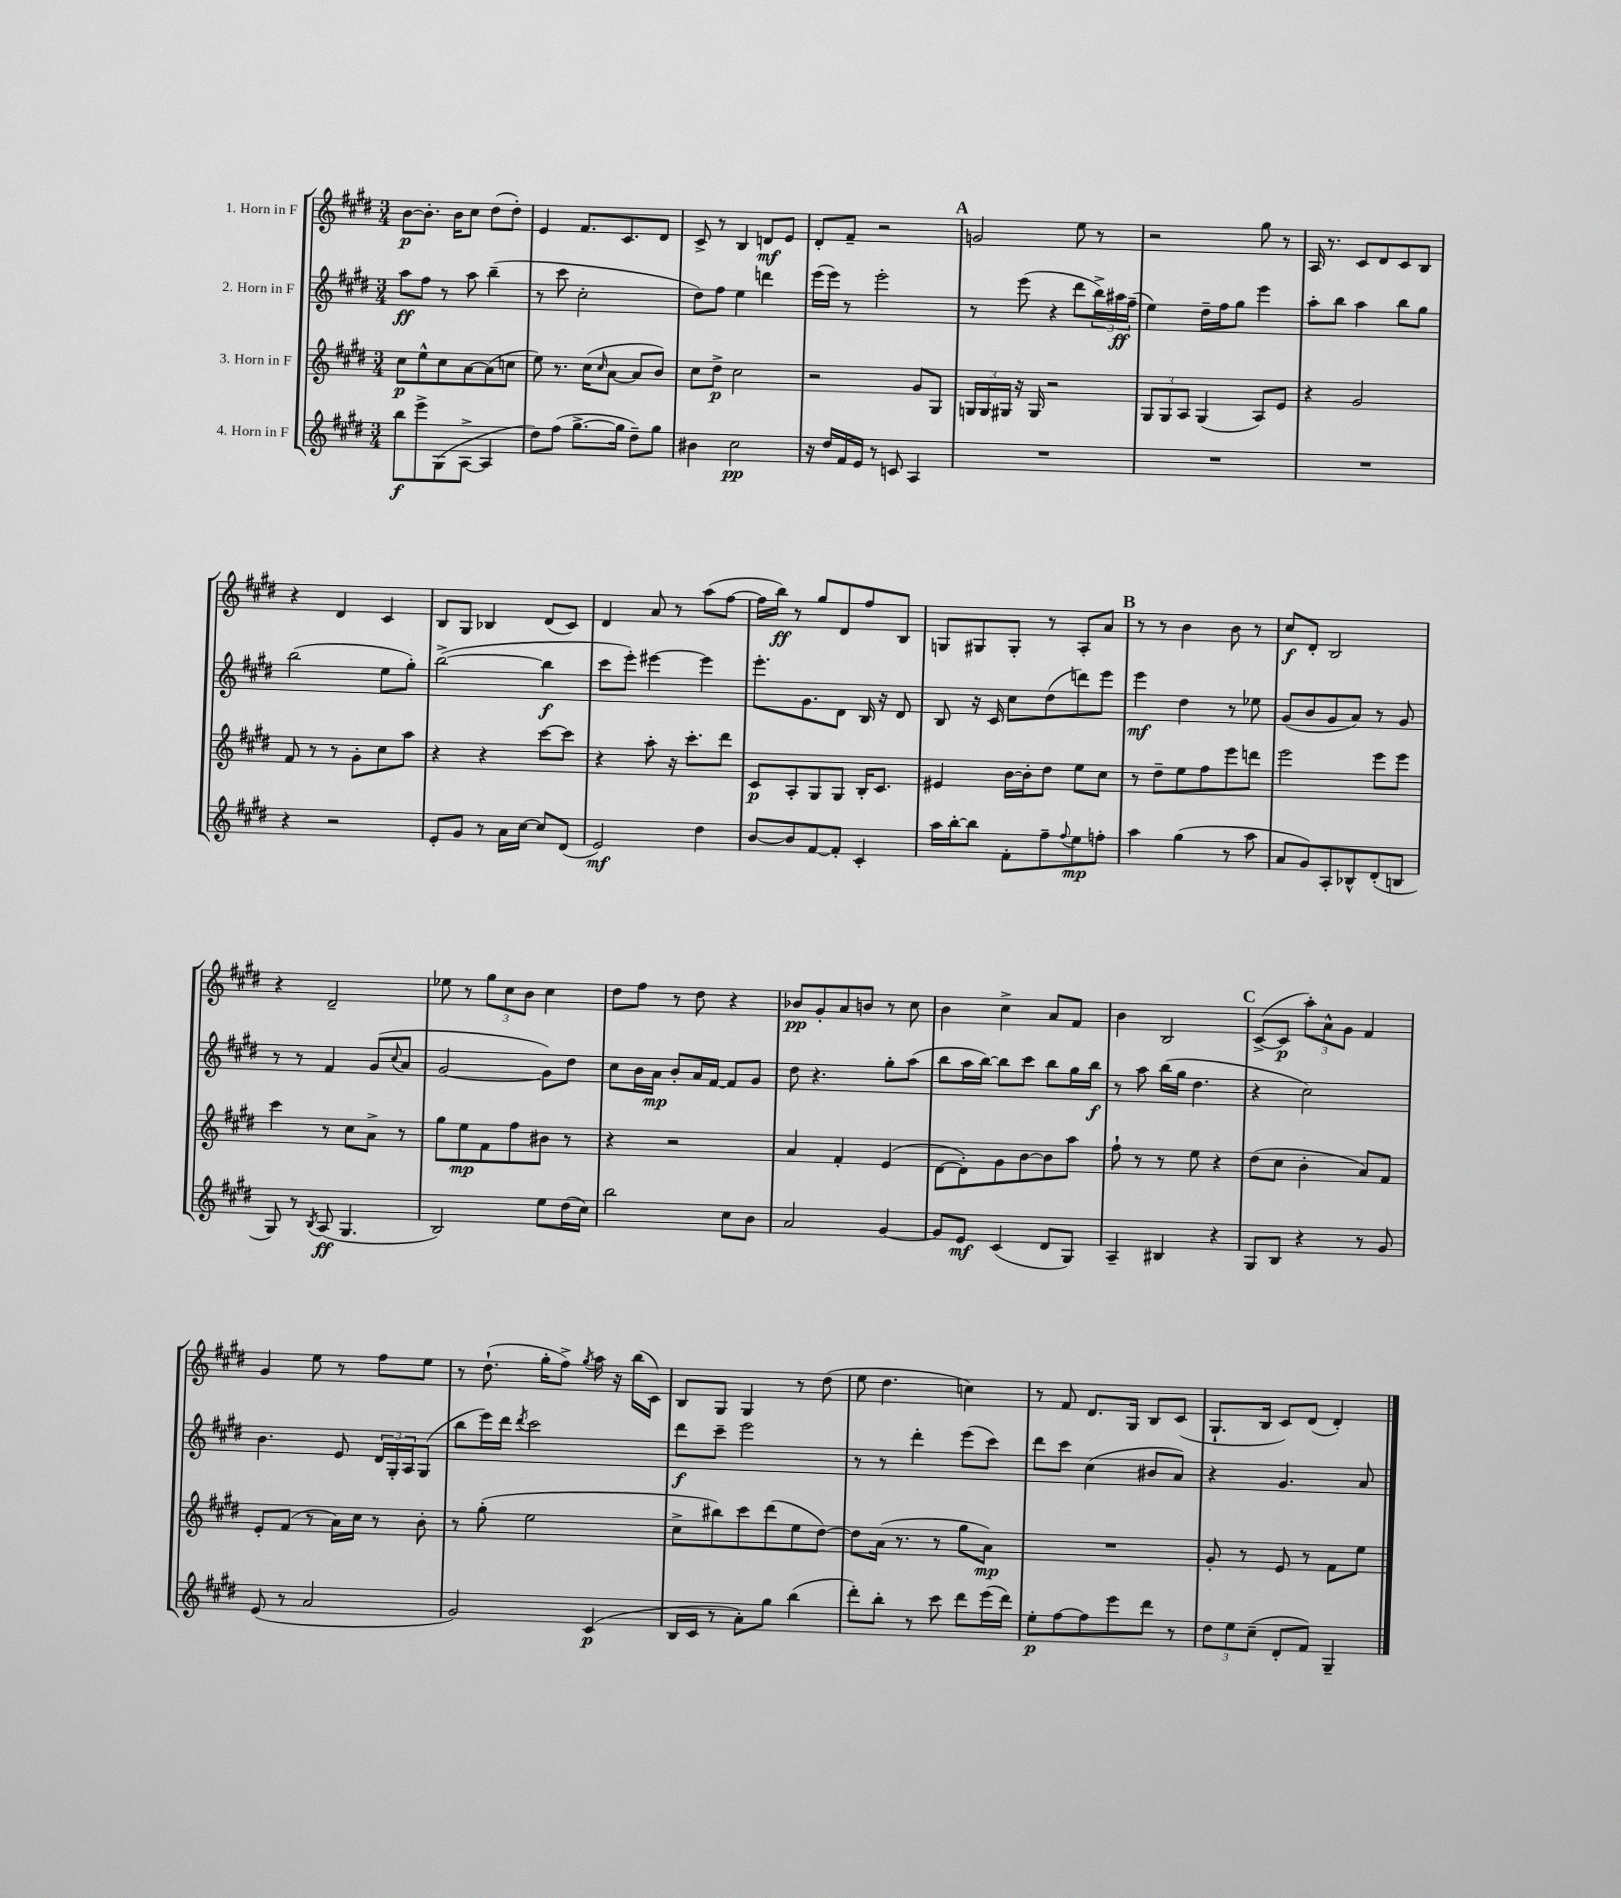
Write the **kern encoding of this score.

**kern	**dynam	**kern	**dynam	**kern	**dynam	**kern	**dynam
*part4	*part4	*part3	*part3	*part2	*part2	*part1	*part1
*staff4	*staff4	*staff3	*staff3	*staff2	*staff2	*staff1	*staff1
*I"4. Horn in F	*	*I"3. Horn in F	*	*I"2. Horn in F	*	*I"1. Horn in F	*
*clefG2	*	*clefG2	*	*clefG2	*	*clefG2	*
*k[f#c#g#d#]	*	*k[f#c#g#d#]	*	*k[f#c#g#d#]	*	*k[f#c#g#d#]	*
*M3/4	*	*M3/4	*	*M3/4	*	*M3/4	*
=1	=1	=1	=1	=1	=1	=1	=1
8bb\L	f	8cc#\L	p	8aa\L	ff	[8b\L	p
8eee^\	.	8ee^^\	.	8ff#\J	.	8.b'\J]	.
(8G#\	.	8cc#\	.	8r	.	.	.
.	.	.	.	.	.	16b\KL	.
[8A^\J	.	[8a\	.	8aa\	.	8cc#\J	.
4A/]	.	(8a\]	.	(4bb~\	.	(8dd#\L	.
.	.	8ccn\J	.	.	.	8dd#'\J)	.
=2	=2	=2	=2	=2	=2	=2	=2
8dd#\L)	.	8ee\)	.	8r	.	4e/	.
(8ff#\J	.	8.r	.	8ccc#\	.	.	.
[8.gg#^\L	.	.	.	2cc#'\	.	8.f#/L	.
.	.	(16cc#\KL	.	.	.	.	.
.	.	16qqcc#/	.	.	.	.	.
.	.	[8a\J	.	.	.	.	.
16gg#\Jk]	.	.	.	.	.	8.c#/	.
8dd#~\L)	.	8a/L]	.	.	.	.	.
8gg#\J	.	8b/J)	.	.	.	8d#/J	.
=3	=3	=3	=3	=3	=3	=3	=3
4b#X\	.	8cc#\L	.	8dd#\L)	.	8c#^/	.
.	.	8dd#^\J	p	8ff#\J	.	8r	.
2cc#\	pp	2cc#\	.	4ee\	.	4B/	.
.	.	.	.	4dddn\	.	8dn/L	mf
.	.	.	.	.	.	8e/J	.
=4	=4	=4	=4	=4	=4	=4	=4
16r	.	2r	.	(16eee\LL	.	8d#'/L	.
16dd#/LL	.	.	.	16eee\JJ)	.	.	.
16f#/	.	.	.	8r	.	8f#~/J	.
16e/JJ	.	.	.	.	.	.	.
8r	.	.	.	2eee'\	.	2r	.
8cn/	.	.	.	.	.	.	.
4A/	.	8g#/L	.	.	.	.	.
.	.	8G#/J	.	.	.	.	.
!!LO:REH:place=s1:t=A
=5	=5	=5	=5	=5	=5	=5	=5
2.r	.	24Gn/LL	.	8r	.	2gn/	.
.	.	24G/	.	.	.	.	.
.	.	24G#X/JJ	.	.	.	.	.
.	.	16r	.	(8eee\	.	.	.
.	.	16G#/	.	.	.	.	.
.	.	2r	.	4r	.	.	.
.	.	.	.	8ddd#\L	.	8ee\	.
.	.	.	.	24bb^\L)	.	8r	.
.	.	.	.	24aa#X\	ff	.	.
.	.	.	.	(24ff#~\JJ	.	.	.
=6	=6	=6	=6	=6	=6	=6	=6
2.r	.	12G#/L	.	4ee\)	.	2r	.
.	.	12G#/	.	.	.	.	.
.	.	12A/J	.	.	.	.	.
.	.	(4G#/	.	16dd#~\LL	.	.	.
.	.	.	.	16ff#\J	.	.	.
.	.	.	.	8gg#\J	.	.	.
.	.	8A/L)	.	4eee\	.	8gg#\	.
.	.	8e/J	.	.	.	8r	.
=7	=7	=7	=7	=7	=7	=7	=7
2.r	.	4r	.	8aa'\L	.	16A/	.
.	.	.	.	.	.	8.r	.
.	.	.	.	8bb\J	.	.	.
.	.	2g#/	.	4aa\	.	8c#/L	.
.	.	.	.	.	.	8d#/	.
.	.	.	.	8bb\L	.	8c#/	.
.	.	.	.	8gg#\J	.	8B/J	.
!!LO:LB:g=z
=8	=8	=8	=8	=8	=8	=8	=8
4r	.	8f#/	.	(2bb\	.	4r	.
.	.	8r	.	.	.	.	.
2r	.	8r	.	.	.	4d#/	.
.	.	8g#'\L	.	.	.	.	.
.	.	8cc#\	.	8ee\L	.	4c#/	.
.	.	8aa\J	.	8gg#'\J)	.	.	.
=9	=9	=9	=9	=9	=9	=9	=9
8e'/L	.	4r	.	([2bb^\	.	8B/L	.
8g#/J	.	.	.	.	.	8G#/J	.
8r	.	4r	.	.	.	4B-X/	.
16a\LL	.	.	.	.	.	.	.
[16cc#\JJ	.	.	.	.	.	.	.
8cc#/L]	.	[8ccc#\L	.	4bb\]	f	(8d#/L	.
(8d#/J	.	8ccc#\J]	.	.	.	8c#/J)	.
=10	=10	=10	=10	=10	=10	=10	=10
2e/)	mf	4r	.	8ccc#\L	.	4d#/	.
.	.	.	.	8eee'\J)	.	.	.
.	.	8aa'\	.	[4eee#X\	.	8a/	.
.	.	16r	.	.	.	8r	.
.	.	8.ccc#'\L	.	.	.	.	.
4dd#\	.	.	.	4eee#\]	.	(8aa\L	.
.	.	8ddd#\J	.	.	.	[8ff#\J	.
=11	=11	=11	=11	=11	=11	=11	=11
[8b/L	.	8c#/L	p	8.eee'\L	.	16ff#\LL]	.
.	.	.	.	.	.	16bb\JJ)	ff
8b/]	.	8A'/	.	.	.	8r	.
.	.	.	.	8.g#\	.	.	.
[8f#/	.	8G#/	.	.	.	8gg#/L	.
8f#'/J]	.	8G#/J	.	8d#\J	.	8d#/	.
4c#'/	.	16B'/KL	.	16B/	.	8ff#/	.
.	.	8.c#/J	.	16r	.	.	.
.	.	.	.	8d#/	.	8B/J	.
=12	=12	=12	=12	=12	=12	=12	=12
16aa\LL	.	4e#X/	.	8B/	.	8Gn/L	.
[16bb'\J	.	.	.	.	.	.	.
8bb\J]	.	.	.	16r	.	8G#X/	.
.	.	.	.	16c#/	.	.	.
8f#'\L	.	[16b\LL	.	8cc#\L	.	8G#'/J	.
.	.	16b'\J]	.	.	.	.	.
8ff#~\	.	8dd#\J	.	(8dd#\	.	8r	.
8qqff#/	.	.	.	.	.	.	.
8ee\	mp	8ee\L	.	8dddn\)	.	8A'/L	.
8ffn'\J	.	8cc#\J	.	8eee\J	.	8a/J	.
!!LO:REH:place=s1:t=B
=13	=13	=13	=13	=13	=13	=13	=13
4aa\	.	8r	.	4eee\	mf	8r	.
.	.	8dd#~\L	.	.	.	8r	.
(4gg#\	.	8ee\	.	4dd#\	.	4b\	.
.	.	8ff#\	.	.	.	.	.
8r	.	8eee\	.	8r	.	8b\	.
8aa\	.	8dddn\J	.	8ee-X\	.	8r	.
=14	=14	=14	=14	=14	=14	=14	=14
8a/L	.	2eee\	.	(8g#/L	.	8cc#/L	f
8g#/)	.	.	.	8b/	.	8d#'/J	.
8A'/	.	.	.	8g#/	.	2B/	.
8B-X^^/	.	.	.	8a/J)	.	.	.
(8d#'/	.	8eee\L	.	8r	.	.	.
8Bn/J	.	8eee\J	.	8g#/	.	.	.
!!LO:LB:g=z
=15	=15	=15	=15	=15	=15	=15	=15
8G#/)	.	4ccc#\	.	8r	.	4r	.
8r	.	.	.	8r	.	.	.
8qB/	.	.	.	.	.	.	.
(8A/	ff	8r	.	4f#/	.	2d#~/	.
4.G#/	.	8cc#\L	.	.	.	.	.
.	.	8a^\J	.	(8g#/L	.	.	.
.	.	.	.	8qqcc#/	.	.	.
.	.	8r	.	8a/J	.	.	.
=16	=16	=16	=16	=16	=16	=16	=16
2B/)	.	8gg#\L	.	[2g#/	.	8ee-X\	.
.	.	8ee\	mp	.	.	8r	.
.	.	8f#\	.	.	.	12gg#\L	.
.	.	.	.	.	.	12cc#\	.
.	.	8ff#\	.	.	.	.	.
.	.	.	.	.	.	12b\J	.
8ee\L	.	8b#X\J	.	8g#\L])	.	4cc#\	.
(16dd#\L	.	8r	.	8dd#\J	.	.	.
16cc#\JJ)	.	.	.	.	.	.	.
=17	=17	=17	=17	=17	=17	=17	=17
2bb\	.	4r	.	8cc#\L	.	8dd#\L	.
.	.	.	.	16b\L	.	8ff#\J	.
.	.	.	.	16a\JJ	mp	.	.
.	.	2r	.	8b'/L	.	8r	.
.	.	.	.	16a/L	.	8dd#\	.
.	.	.	.	[16f#/JJ	.	.	.
8cc#\L	.	.	.	8f#/L]	.	4r	.
8b\J	.	.	.	8g#/J	.	.	.
=18	=18	=18	=18	=18	=18	=18	=18
2a/	.	4a/	.	8dd#\	.	8b-X/L	pp
.	.	.	.	4.r	.	8g#'/	.
.	.	4f#'/	.	.	.	8a/	.
.	.	.	.	.	.	8bn/J	.
[4g#/	.	(4e/	.	8gg#'\L	.	8r	.
.	.	.	.	(8aa\J	.	8cc#\	.
=19	=19	=19	=19	=19	=19	=19	=19
8g#/L]	.	[8d#\L	.	8bb\L	.	4b\	.
8e/J	mf	8d#'\])	.	16aa\L	.	.	.
.	.	.	.	[16bb\JJ)	.	.	.
(4c#/	.	8g#\	.	8bb\L]	.	4cc#^\	.
.	.	[8b\	.	8ccc#\J	.	.	.
8d#/L	.	8b\]	.	8bb\L	.	8a/L	.
8G#/J)	.	8aa\J	.	16gg#\L	.	8f#/J	.
.	.	.	.	16bb\JJ	f	.	.
=20	=20	=20	=20	=20	=20	=20	=20
4A~/	.	8ff#`\	.	8r	.	4b\	.
.	.	8r	.	8aa\	.	.	.
4B#X/	.	8r	.	(16bb\LL	.	2B/	.
.	.	.	.	16gg#\JJ	.	.	.
.	.	8ee\	.	4.dd#\	.	.	.
4r	.	4r	.	.	.	.	.
!!LO:REH:place=s1:t=C
=21	=21	=21	=21	=21	=21	=21	=21
8G#/L	.	(8dd#\L	.	4r	.	([8c#^/L	.
8B/J	.	8cc#\J	.	.	.	8c#/J]	p
4r	.	4b'\	.	2cc#\)	.	12aa'\L)	.
.	.	.	.	.	.	12a^^\	.
.	.	.	.	.	.	12g#\J	.
8r	.	8a/L)	.	.	.	4f#/	.
8g#/	.	8f#/J	.	.	.	.	.
!!LO:LB:g=z
=22	=22	=22	=22	=22	=22	=22	=22
(8e/	.	8e'/L	.	4.b\	.	4g#/	.
8r	.	(8f#/J	.	.	.	.	.
2a/	.	8r	.	.	.	8ee\	.
.	.	16a\LL)	.	8e/	.	8r	.
.	.	16cc#\JJ	.	.	.	.	.
.	.	8r	.	24d#/LL	.	8ff#\L	.
.	.	.	.	24G#'/	.	.	.
.	.	.	.	24A/J	.	.	.
.	.	8b'\	.	(8G#/J	.	8ee\J	.
=23	=23	=23	=23	=23	=23	=23	=23
2g#/)	.	8r	.	8bb\L	.	8r	.
.	.	(8gg#'\	.	16eee\L)	.	(8.dd#`\	.
.	.	.	.	16ddd#\JJ	.	.	.
.	.	.	.	8qddd#/	.	.	.
.	.	2ee\	.	2ccc#\	.	.	.
.	.	.	.	.	.	16gg#'\KL	.
.	.	.	.	.	.	8ff#^\J)	.
.	.	.	.	.	.	8qgg#/	.
(4c#/	p	.	.	.	.	16aa\	.
.	.	.	.	.	.	16r	.
.	.	.	.	.	.	(16bb\LL	.
.	.	.	.	.	.	16c#\JJ)	.
=24	=24	=24	=24	=24	=24	=24	=24
16B/LL	.	8cc#^\L	.	8ddd#\L	f	8B/L	.
16c#/JJ	.	.	.	.	.	.	.
8r	.	8bb#X\)	.	8ccc#~\J	.	8G#/J	.
8a'\L)	.	8ccc#\	.	2eee\	.	4G#/	.
8gg#\J	.	(8ddd#\	.	.	.	.	.
(4bb\	.	8ee\	.	.	.	8r	.
.	.	[8dd#\J)	.	.	.	(8dd#\	.
=25	=25	=25	=25	=25	=25	=25	=25
8ddd#'\L)	.	8dd#\L]	.	8r	.	8ee\	.
8bb'\J	.	(16a\Jk	.	8r	.	4.dd#\	.
.	.	8.r	.	.	.	.	.
8r	.	.	.	4ddd#'\	.	.	.
8ccc#\	.	8r	.	.	.	.	.
8ddd#\L	.	8gg#\L	.	(8eee\L	.	4ccn\)	.
(16eee\L	.	8a\J)	mp	8ccc#\J)	.	.	.
16ddd#\JJ)	.	.	.	.	.	.	.
=26	=26	=26	=26	=26	=26	=26	=26
8ee'\L	p	2.r	.	8ddd#\L	.	8r	.
[8ff#\	.	.	.	8ccc#\J	.	8f#/	.
8ff#\]	.	.	.	(4cc#\	.	8.d#/L	.
8eee\	.	.	.	.	.	.	.
.	.	.	.	.	.	16G#/Jk	.
8ddd#\J	.	.	.	8b#X/L	.	8B/L	.
8r	.	.	.	8a/J)	.	(8c#/J	.
=27	=27	=27	=27	=27	=27	=27	=27
12dd#\L	.	8g#'/	.	4r	.	8.G#`/L	.
12ee\	.	.	.	.	.	.	.
.	.	8r	.	.	.	.	.
(12cc#~\J	.	.	.	.	.	.	.
.	.	.	.	.	.	16B/Jk	.
8d#'/L	.	8e/	.	4.g#/	.	8c#/L)	.
8f#/J)	.	8r	.	.	.	(8d#/J	.
4G#~/	.	8f#\L	.	.	.	4d#'/)	.
.	.	8ee\J	.	8a/	.	.	.
==	==	==	==	==	==	==	==
*-	*-	*-	*-	*-	*-	*-	*-
